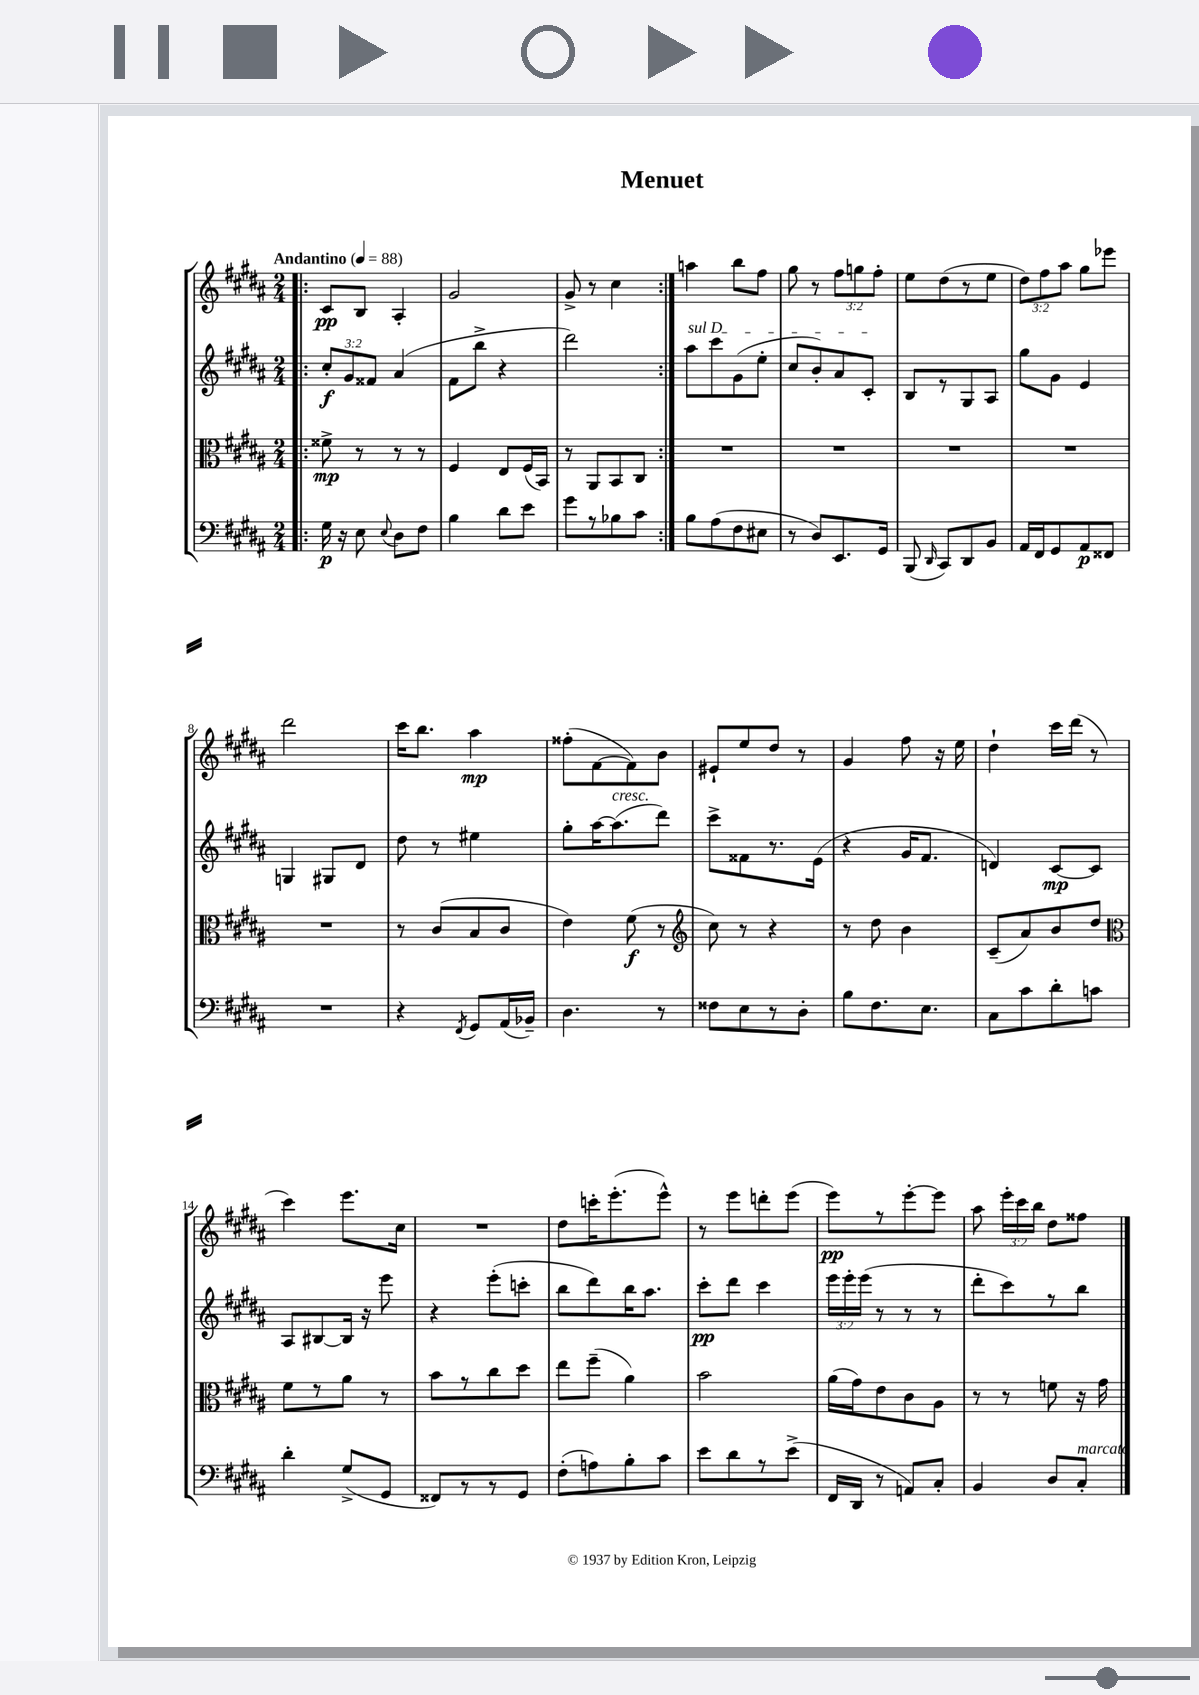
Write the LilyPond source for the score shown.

\header { title = "Menuet" }
<<
\new StaffGroup <<
\new Staff = "s0" {
    \clef treble \key b \major \numericTimeSignature \time 2/4 \override Staff.TupletNumber.text = #tuplet-number::calc-fraction-text \tempo "Andantino" 4 = 88
    \autoBeamOff \repeat volta 2 { \bar ".|:" cis'8[\pp b8] ais4-. |
    gis'2 |
    gis'8-> r8 cis''4 | }
    a''4 b''8[ fis''8] |
    gis''8 r8 \tuplet 3/2 { fis''8[ g''8 fis''8]-. } |
    e''8[ dis''8( r8 e''8] |
    \tuplet 3/2 { dis''8[) fis''8 ais''8] } gis''8[ ees'''8] |
    dis'''2 |
    cis'''16[ b''8.] ais''4\mp |
    fisis''8[-.( fis'8~ fis'8) b'8] |
    eis'8[-! e''8 dis''8] r8 |
    gis'4 fis''8 r16 e''16 |
    dis''4-! cis'''16[ dis'''16]( r8 |
    cis'''4) e'''8.[ cis''16] |
    R2 |
    dis''8[ c'''16-. e'''8.-.( e'''8]-^) |
    r8 e'''8[ d'''8-. e'''8]( |
    e'''8[\pp) r8 e'''8~-. e'''8] |
    ais''8 \tuplet 3/2 { e'''16[-. cis'''16 b''16] } dis''8[ fisis''8] \bar "|." |
}
\new Staff = "s1" {
    \clef treble \key b \major \numericTimeSignature \time 2/4 \override Staff.TupletNumber.text = #tuplet-number::calc-fraction-text
    \autoBeamOff \repeat volta 2 { \bar ".|:" \tuplet 3/2 { cis''8[-.\f gis'8 fisis'8] } ais'4( |
    fis'8[ b''8]-> r4 |
    dis'''2) | }
    \once \override TextSpanner.bound-details.left.text = \markup { \italic "sul D" } ais''8[\startTextSpan cis'''8 gis'8( e''8]-. |
    cis''8[ b'8-.) ais'8 cis'8]-.\stopTextSpan |
    b8[ r8 gis8 ais8] |
    gis''8[ gis'8] e'4 |
    g4 gis8[ dis'8] |
    dis''8 r8 eis''4 |
    gis''8[-. ais''16~ ais''8.^\markup { \italic "cresc." }( dis'''8]) |
    cis'''8[-> fisis'8 r8. e'16]( |
    r4 gis'16[ fis'8.] |
    d'4) cis'8[~\mp cis'8] |
    ais8[ bis8~ bis16] r16 e'''8 |
    r4 e'''8[-.( c'''8]-. |
    b''8[ dis'''8) b''16 ais''8.] |
    cis'''8[-.\pp dis'''8] cis'''4 |
    \tuplet 3/2 { e'''16[ e'''16-. e'''16]( } r8 r8 r8 |
    dis'''8[-. cis'''8) r8 b''8] \bar "|." |
}
\new Staff = "s2" {
    \clef alto \key b \major \numericTimeSignature \time 2/4
    \autoBeamOff \repeat volta 2 { \bar ".|:" fisis'8->\mp r8 r8 r8 |
    fis4 e8[ fis16( b,16]) |
    r8 ais,8[ b,8 cis8] | }
    R2 |
    R2 |
    R2 |
    R2 |
    R2 |
    r8 cis'8[( b8 cis'8] |
    e'4) fis'8\f( r8 |
    \clef treble cis''8) r8 r4 |
    r8 dis''8 b'4 |
    cis'8[--( ais'8) b'8 dis''8] |
    \clef alto fis'8[ r8 ais'8] r8 |
    b'8[ r8 cis''8 dis''8] |
    e''8[ fis''8]--( ais'4) |
    b'2 |
    ais'16[( gis'16) e'8 cis'8 ais8] |
    r8 r8 f'8 r16 gis'16 \bar "|." |
}
\new Staff = "s3" {
    \clef bass \key b \major \numericTimeSignature \time 2/4
    \autoBeamOff \repeat volta 2 { \bar ".|:" gis16\p r16 e8 \appoggiatura { e8 } dis8[ fis8] |
    b4 dis'8[ e'8] |
    gis'8[ r8 bes8 cis'8] | }
    b8[ ais8( fis8 eis8] |
    r8 dis8[) e,8. gis,16] |
    b,,8( \grace { dis,16 } cis,8[) dis,8 b,8] |
    ais,16[ fis,16 gis,8 ais,8\p fisis,8] |
    R2 |
    r4 \acciaccatura { fis,8 } gis,8[ ais,16( bes,16]--) |
    dis4. r8 |
    fisis8[ e8 r8 dis8]-. |
    b8[ fis8. e8.] |
    cis8[ cis'8 dis'8-. c'8] |
    dis'4-. gis8[->( gis,8] |
    fisis,8[) r8 r8 gis,8] |
    fis8[-.( a8) b8-. cis'8] |
    e'8[ dis'8 r8 e'8]->( |
    fis,16[ dis,16] r8 a,8[) cis8]-. |
    b,4 dis8[ cis8]-.^\markup { \italic "marcato" } \bar "|." |
}
>>
>>
